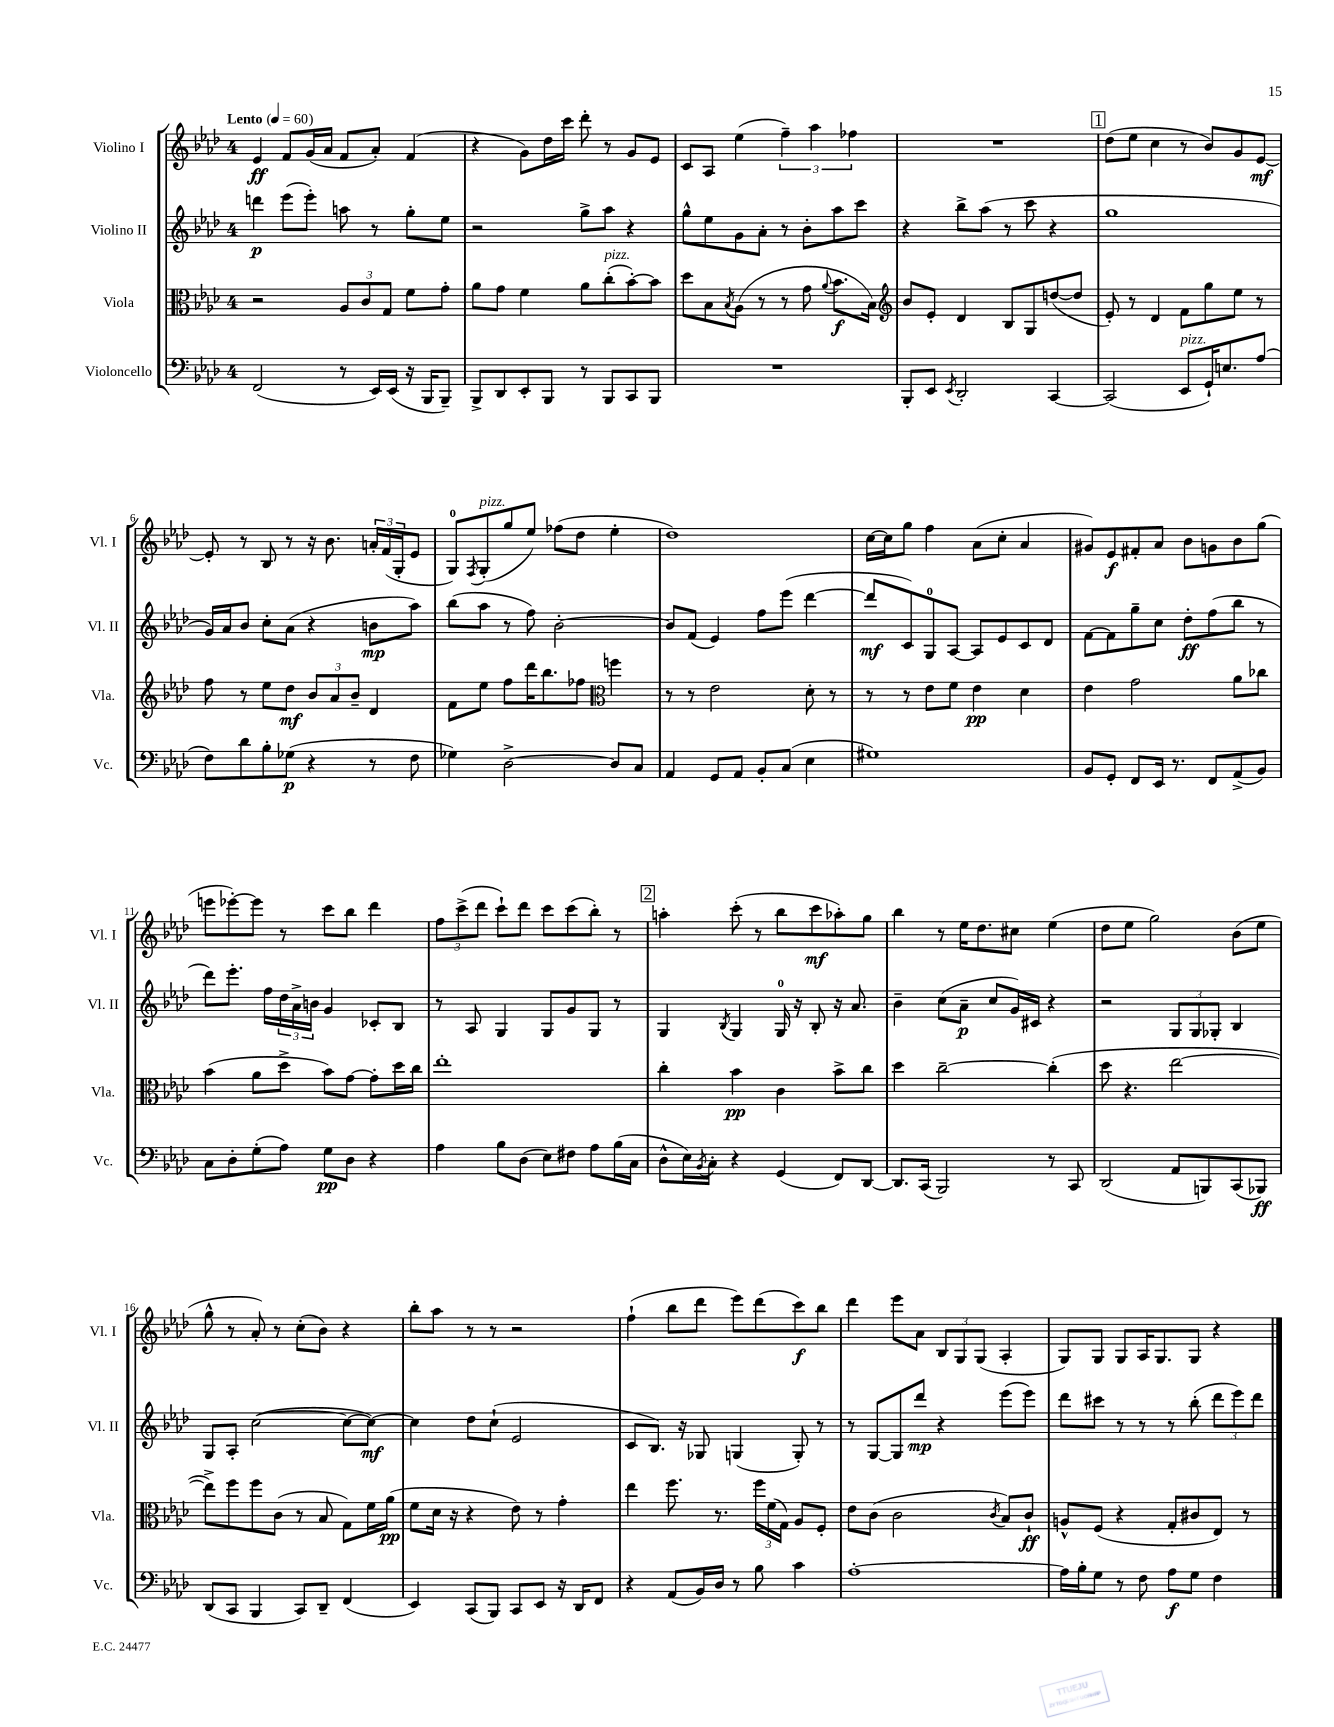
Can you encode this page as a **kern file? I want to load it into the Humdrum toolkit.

**kern	**kern	**kern	**kern
*staff4	*staff3	*staff2	*staff1
*clefF4	*clefC3	*clefG2	*clefG2
*k[b-e-a-d-]	*k[b-e-a-d-]	*k[b-e-a-d-]	*k[b-e-a-d-]
*M4/4	*M4/4	*M4/4	*M4/4
*MM60	*MM60	*MM60	*MM60
(2FF	2r	4ddd	4e-
.	.	(8eee-	8f
.	.	8eee-')	(16g
.	.	.	16a-
8r	12A-	8aa	8f
.	12c	.	.
16EE-)	.	8r	8a-')
.	12G	.	.
(16EE-	.	.	.
16r	8f	8gg'	(4f
16BBB-	.	.	.
8BBB-~)	8g'	8ee-	.
=	=	=	=
8BBB-^	8a-	2r	4r
8DD-	8g	.	.
8EE-'	4f	.	8g)
8BBB-	.	.	16dd-
.	.	.	16ccc
8r	8a-	8gg^	8ddd-'
8BBB-	(8cc'	8aa-	8r
8CC	[8b-')	4r	8g
8BBB-	8b-]	.	8e-
=	=	=	=
1r	8dd-	8gg^^	8c
.	8B-	8ee-	8A-
.	8qB-	.	.
.	(8A-	8g	(4ee-
.	8r	8a-'	.
.	8r	8r	6ff~)
.	8g	8b-'	.
.	.	.	6aa-
.	8qqa-	.	.
.	8.b-	8aa-	.
.	.	.	6ff-
.	.	8ccc	.
.	16B-)	.	.
=	=	=	=
*	*clefG2	*	*
8BBB-'	8b-	4r	1r
8EE-	8e-'	.	.
8qEE-	.	.	.
2DD-'	4d-	8bb-^	.
.	.	(8aa-	.
.	8B-	8r	.
.	8G	8ccc	.
[4CC	([8dd	4r	.
.	8dd]	.	.
=	=	=	=
(2CC]	8e-')	1gg	(8dd-
.	8r	.	8ee-
.	4d-	.	4cc
8EE-	8f	.	8r
16GG`)	8gg	.	8b-)
8.E	.	.	.
.	8ee-	.	8g
(8A-	8r	.	[8e-
=	=	=	=
8F)	8ff	16g)	8e-']
.	.	16a-	.
8d-	8r	8b-	8r
8B-'	8ee-	8cc'	8B-
(8G-	8dd-	(8a-	8r
4r	12b-	4r	16r
.	.	.	8.b-
.	12a-	.	.
.	12b-~	.	.
8r	4d-	8b	24a'
.	.	.	(24f
.	.	.	24G'
8F	.	8aa-)	8e-
=	=	=	=
4G-)	8f	(8bb-	8G)
.	.	.	8qF
.	8ee-	8aa-	(8G'
[2D-^	8ff	8r	8gg
.	16ddd-	8ff)	8ee-)
.	8.bb-	.	.
.	.	[2b-'	(8ff-
.	8ff-	.	8dd-
*	*clefC3	*	*
8D-]	4ff	.	4ee-'
8C	.	.	.
=	=	=	=
4AA-	8r	8b-]	1dd-)
.	8r	(8f	.
8GG	2e-	4e-)	.
8AA-	.	.	.
8BB-'	.	8ff	.
(8C	.	(8eee-	.
4E-	8d-'	[4ddd-	.
.	8r	.	.
=	=	=	=
1G#)	8r	8ddd-]	[16cc
.	.	.	16cc]
.	8r	8c)	8gg
.	8e-	8G	4ff
.	8f	[8A-	.
.	4e-	8A-]	(8a-
.	.	8e-	8cc'
.	4d-	8c	4a-
.	.	8d-	.
=	=	=	=
8BB-	4e-	[8f	8g#)
8GG'	.	8f]	8e-
8FF	2g	8gg~	8f#'
16EE-	.	8cc	8a-
8.r	.	.	.
.	.	8dd-'	8b-
8FF	.	(8ff	8g
(8AA-^	8a-	8bb-	8b-
8BB-)	8cc-	8r	(8gg
=	=	=	=
8C	(4b-	8ddd-)	8eee
8D-'	.	8.eee-'	[8eee-')
(8G'	8a-	.	8eee-]
.	.	16ff	.
8A-)	8dd-^	24dd-	8r
.	.	24a-^	.
.	.	24b	.
8G	8b-)	4g	8ccc
8D-	[8g	.	8bb-
4r	8g']	8c-'	4ddd-
.	16dd-	8B-	.
.	16cc	.	.
=	=	=	=
4A-	1ee-'	8r	12ff
.	.	.	(12ccc^
.	.	8A-	.
.	.	.	12ddd-
8B-	.	4G	8ccc`)
(8D-	.	.	8ddd-
8E-)	.	8G	8ccc
8F#	.	8g	(8ccc
8A-	.	8G	8bb-')
(16B-	.	8r	8r
16C	.	.	.
=	=	=	=
8D-^^	4cc'	4G	4aa'
16E-)	.	.	.
8qBB-	.	.	.
16C'	.	.	.
.	.	8qB-	.
4r	4b-	4G	(8ccc'
.	.	.	8r
(4GG	4c	16G	8bb-
.	.	16r	.
.	.	8B-'	8ccc
8FF)	8b-^	16r	8aa-')
.	.	8.a-	.
[8DD-	8cc	.	8gg
=	=	=	=
8.DD-]	4dd-	4b-~	4bb-
(16CC	.	.	.
2BBB-)	[2cc~	(8cc	8r
.	.	8a-~	16ee-
.	.	.	8.dd-
.	.	8cc	.
.	.	16g)	8cc#
.	.	16c#	.
8r	(4cc']	4r	(4ee-
8CC	.	.	.
=	=	=	=
(2DD-	8dd-	2r	8dd-
.	4.r	.	8ee-
.	.	.	2gg)
8AA-	[2ee-	12G	.
.	.	12G	.
8BBB)	.	.	.
.	.	12G-'	.
(8CC	.	4B-	(8b-
8BBB-)	.	.	8ee-
=	=	=	=
(8DD-	8ee-^])	8G	8gg^^
8CC	8ff	8A-'	8r
4BBB-	8ff	([2cc	8a-')
.	(8c	.	8r
8CC)	8r	.	(8cc'
8DD-~	8B-	.	8b-)
(4FF	8G)	8cc_	4r
.	16f	8cc_)	.
.	(16a-	.	.
=	=	=	=
4EE-)	8f	4cc]	8bb-'
.	16d-	.	8aa-
.	16r	.	.
(8CC	4r	8dd-	8r
8BBB-)	.	(8cc`	8r
8CC	8e-)	2e-	2r
8EE-	8r	.	.
16r	4g'	.	.
16DD-	.	.	.
8FF	.	.	.
=	=	=	=
4r	4ee-	8c	(4ff`
.	.	8.B-)	.
(8AA-	8.ff	.	8bb-
.	.	16r	.
16BB-)	.	8G-	8ddd-
16D-	8.r	.	.
8r	.	(4G	8eee-)
8B-	24ff	.	(8ddd-
.	(24f	.	.
.	24G)	.	.
4c	8A-	8G')	8ccc)
.	8F'	8r	8bb-
=	=	=	=
[1A-'	8e-	8r	4ddd-
.	(8c	[8G	.
.	2c	8G]	8eee-
.	.	8ddd-	8a-
.	.	4r	12B-
.	.	.	12G
.	.	.	(12G
.	8qc	.	.
.	8B-)	(8eee-	4A-'
.	8c`	8eee-)	.
=	=	=	=
16A-]	8A^^	8ddd-	8G)
16B-'	.	.	.
8G	(8F	8ccc#	8G
8r	4r	8r	8G
8F	.	8r	16A-
.	.	.	8.G
8A-	8G'	8r	.
8G	8c#	(8bb-'	8G
4F	8E-)	12ddd-	4r
.	.	12eee-)	.
.	8r	.	.
.	.	12ddd-	.
==	==	==	==
*-	*-	*-	*-
